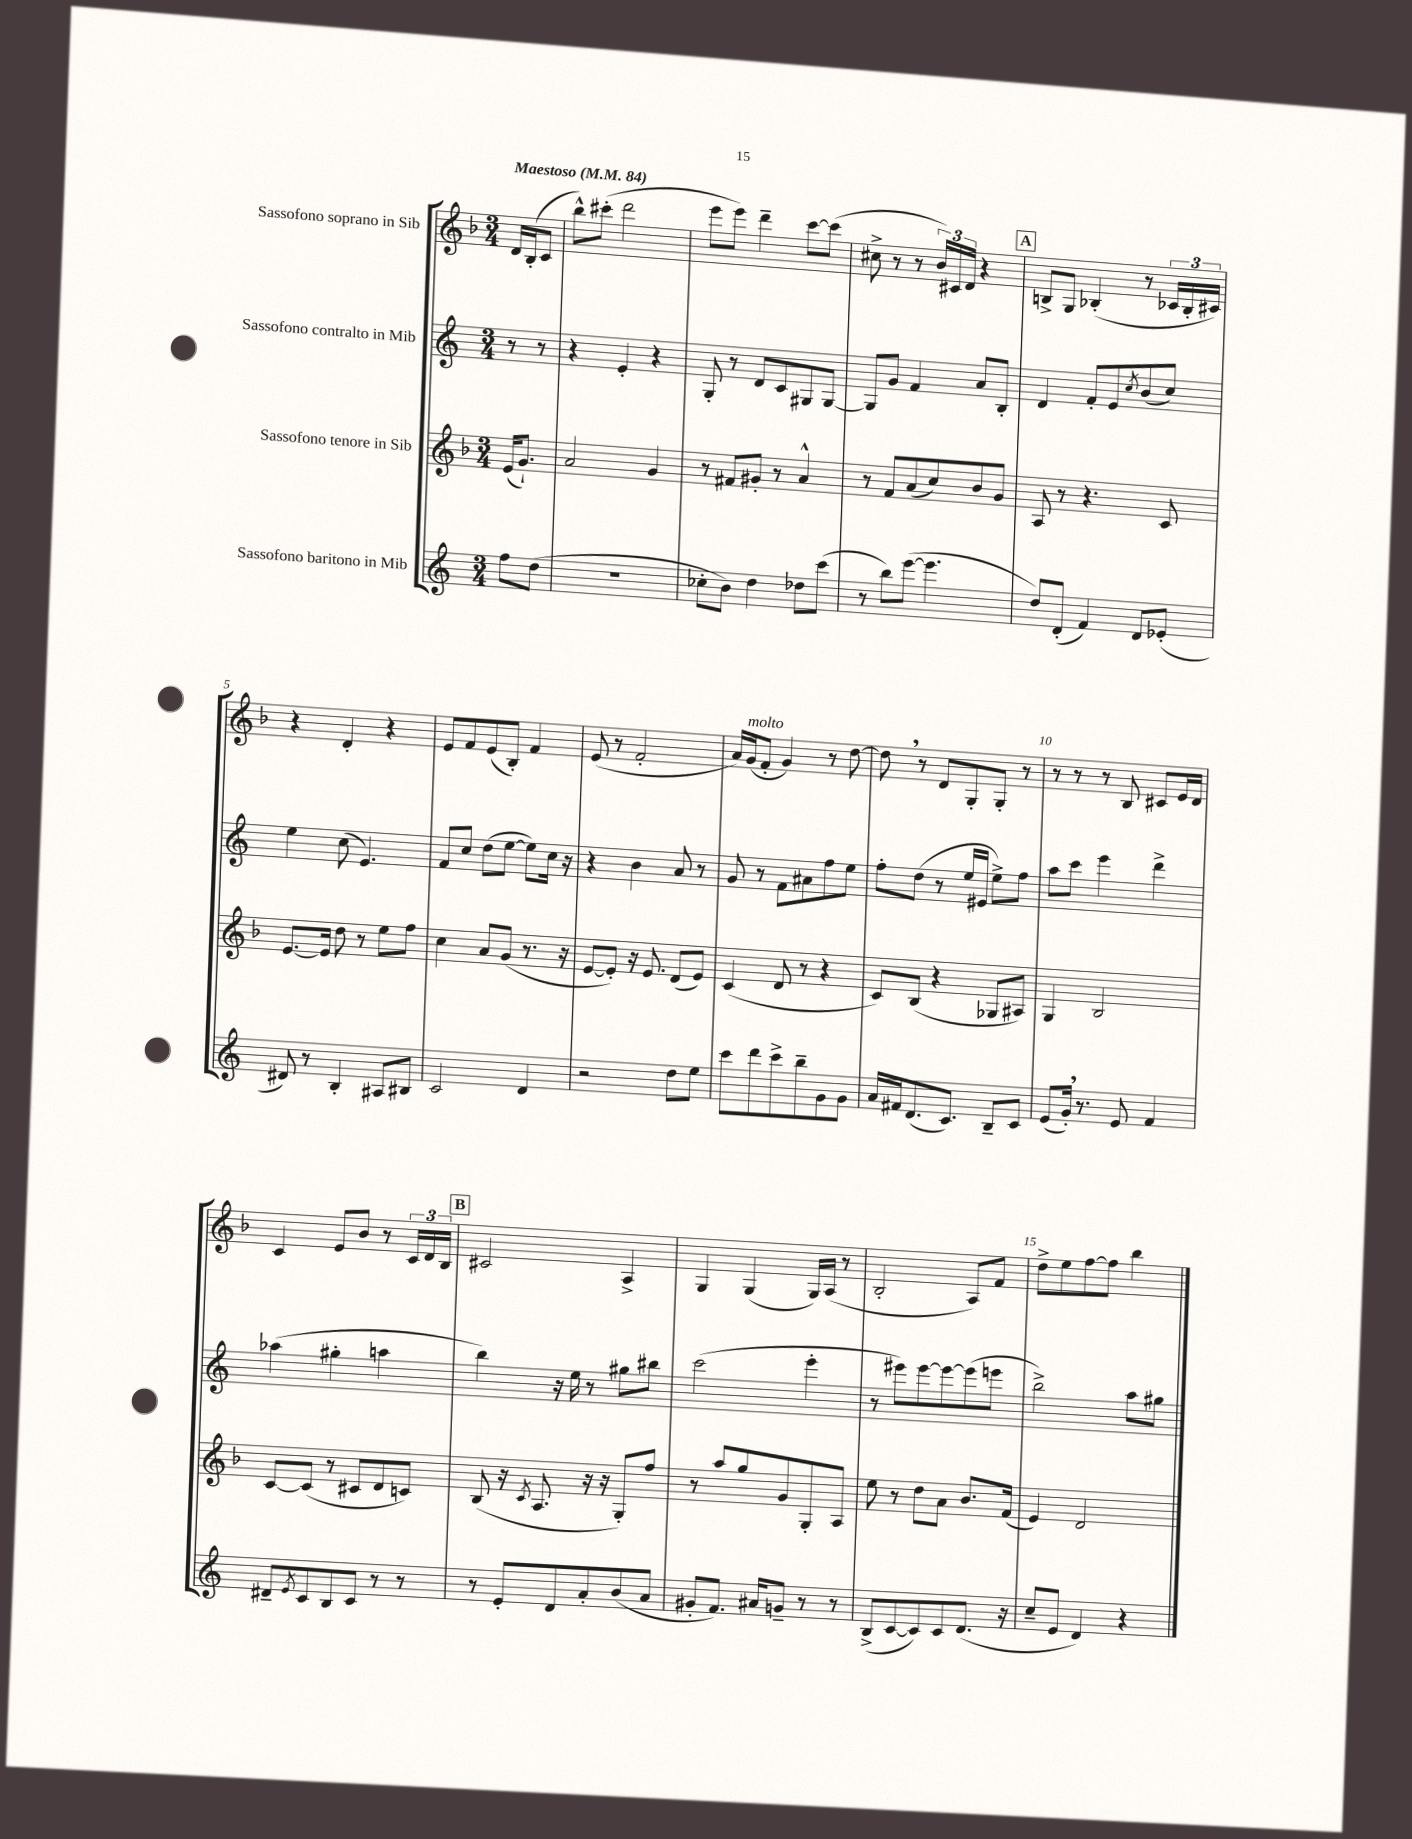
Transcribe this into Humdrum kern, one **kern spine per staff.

**kern	**kern	**kern	**kern
*staff4	*staff3	*staff2	*staff1
*clefG2	*clefG2	*clefG2	*clefG2
*k[]	*k[b-]	*k[]	*k[b-]
*M3/4	*M3/4	*M3/4	*M3/4
*MM84	*MM84	*MM84	*MM84
8ff	(16e	8r	16d
.	8.g`)	.	(16B-'
(8dd	.	8r	8c
=	=	=	=
2.r	2a	4r	8bb-^^)
.	.	.	(8ccc#'
.	.	4e'	2ddd
.	4g	4r	.
=	=	=	=
8cc-'	8r	8G'	8eee
8b)	8f#	8r	8eee)
4dd	8g#'	8d	4ddd~
.	8r	8c	.
8dd-	4a^^	8G#	[8ccc
(8ccc	.	[8G#	(8ccc]
=	=	=	=
8r	8r	8G#]	8cc#^
8bb)	8f	8g	8r
([8eee	(8a	4f	8r
4.eee]	8cc)	.	24b-)
.	.	.	24c#
.	.	.	24d
.	8b-	8a	4r
.	8g	8B'	.
=	=	=	=
8dd)	8A	4d	8B^
(8d'	8r	.	8G
4f)	4.r	8f'	(4B-'
.	.	8e	.
.	.	8qcc	.
8d	.	(8b	8r
(8e-'	8c	8cc)	24c-
.	.	.	24B-'
.	.	.	24c#)
=	=	=	=
8d#)	[8.e	4ee	4r
8r	.	.	.
.	16e]	.	.
4B'	8dd	(8cc	4d'
.	8r	4.e)	.
8A#	8ee	.	4r
8B#	8ff	.	.
=	=	=	=
2c	4cc	8f	8e
.	.	8cc	8f
.	8a	(8dd	(8e
.	(8g	[8ee	8B-')
4d	8.r	8ee])	4f
.	.	16cc	.
.	16r	16r	.
=	=	=	=
2r	[8e	4r	(8e
.	8e'])	.	8r
.	16r	4b	2f'
.	8.e	.	.
8dd	(8d	8a	.
8ee	8e)	8r	.
=	=	=	=
8ccc	(4c	8g	16a)
.	.	.	(16g
8ddd	.	8r	8f'
8ccc^	8d	8f	4g)
8bb~	8r	8a#	.
8g	4r	8ff	8r
8g	.	8ee	[8dd
=	=	=	=
16a	8c)	8ff'	8dd]
16f#	.	.	.
(8.d	(8B-	(8dd	8r
.	4r	8r	8d
8.c)	.	.	.
.	.	16ee	8G'
.	.	16e#	.
8B~	8G-	8ee^)	8G'
8c	8A#)	8ff	8r
=	=	=	=
(8e	4G	8aa	8r
16g')	.	8ccc	8r
8.r	.	.	.
.	2B-	4eee	8r
8e	.	.	8B-
4f	.	4ddd^	8c#
.	.	.	16e
.	.	.	16d
=	=	=	=
8d#~	[8c	(4aa-	4c
8qe	.	.	.
8c	(8c]	.	.
8B	8r	4gg#'	8e
8c	8c#	.	8b-
8r	8d	4aa	8r
8r	8c)	.	24c
.	.	.	24d
.	.	.	24B-
=	=	=	=
8r	(8B-	4bb)	2c#
8e'	16r	.	.
.	8qc	.	.
.	8.A	.	.
8d	.	16r	.
.	.	16ee	.
8a'	16r	8r	.
.	16r	.	.
(8b	8G')	8gg#	4A^
8a	8ff	8bb#	.
=	=	=	=
8g#'	8r	(2ccc	4G
8.f)	8aa	.	.
.	8gg	.	(4G
16a#	.	.	.
8g~	8g	.	.
8r	8G'	4eee'	16G)
.	.	.	(16A
8r	8A	.	8r
=	=	=	=
(8B^	8ee	8r	2B-'
[8c	8r	8eee#)	.
8c])	8dd	[8eee#	.
8c	8a	8eee#_	.
(8.d	8.b-	(8eee#]	8A)
.	.	8eee	8f
16r	(16f	.	.
=	=	=	=
8cc~	4e)	2bb^)	8dd^
8e	.	.	8ee
4d)	2d	.	[8ff
.	.	.	8ff]
4r	.	8aa	4bb-
.	.	8gg#	.
==	==	==	==
*-	*-	*-	*-
